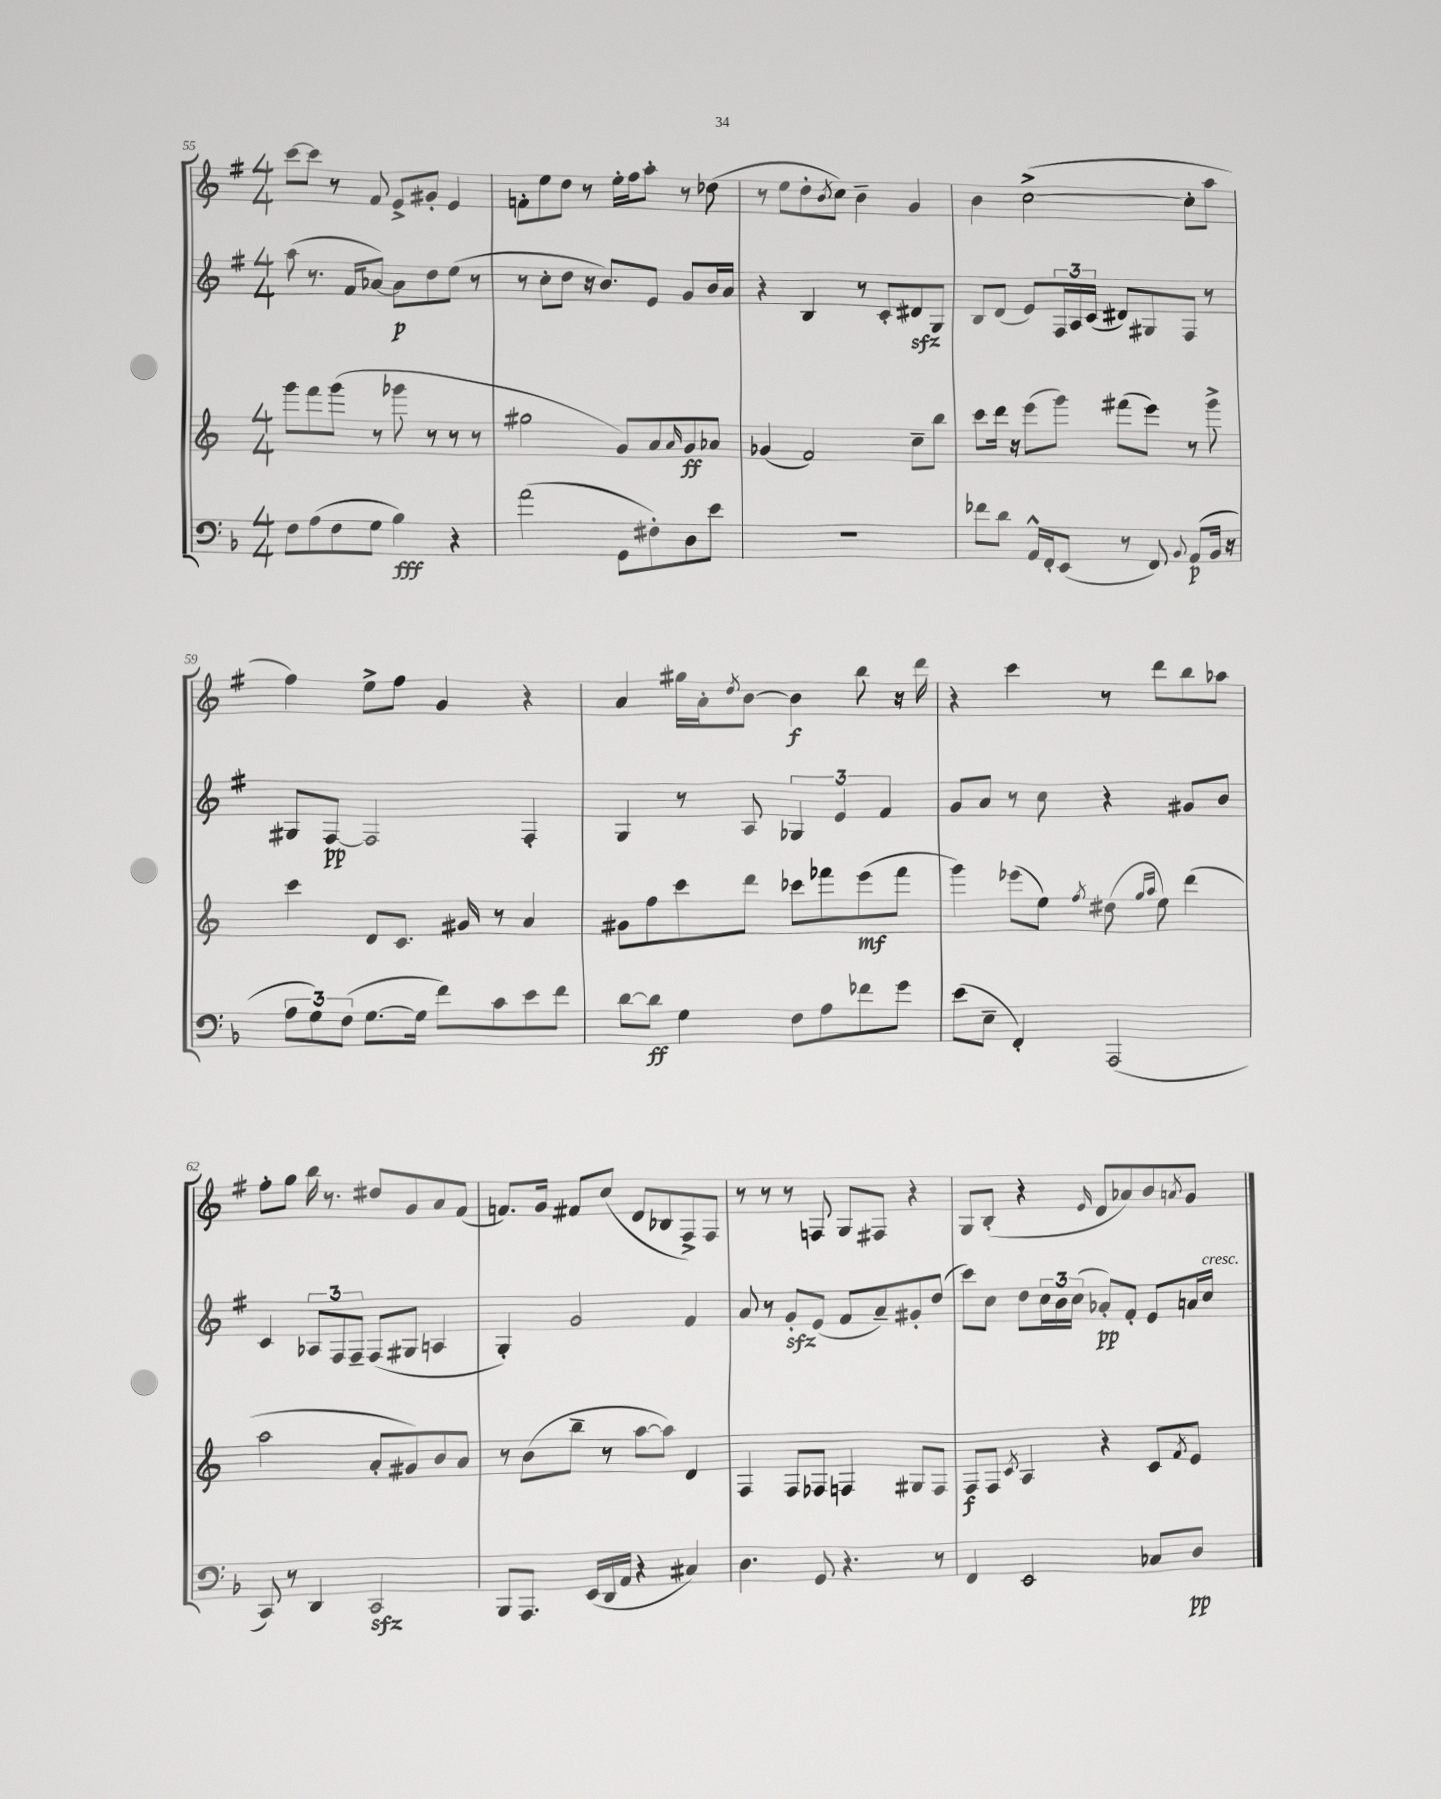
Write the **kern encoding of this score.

**kern	**dynam	**kern	**dynam	**kern	**dynam	**kern	**dynam
*part4	*part4	*part3	*part3	*part2	*part2	*part1	*part1
*staff4	*staff4	*staff3	*staff3	*staff2	*staff2	*staff1	*staff1
*clefF4	*	*clefG2	*	*clefG2	*	*clefG2	*
*k[b-]	*	*k[]	*	*k[f#]	*	*k[f#]	*
*M4/4	*	*M4/4	*	*M4/4	*	*M4/4	*
=55	=55	=55	=55	=55	=55	=55	=55
8F\L	.	8ggg\L	.	(8aa\	.	[8ccc\L	.
(8A\	.	8fff\	.	8.r	.	8ccc\J]	.
8F\	.	(8ggg\J	.	.	.	8r	.
.	.	.	.	16f#/KL	.	.	.
8G\J	.	8r	.	[8a-X/J)	.	8f#/	.
4B-\)	fff	8ggg-X\	.	8a-\L]	p	8e^/L	.
.	.	8r	.	8dd\	.	8g#X'/J	.
4r	.	8r	.	(8ee\J	.	4e/	.
.	.	8r	.	8r	.	.	.
=56	=56	=56	=56	=56	=56	=56	=56
(2a\	.	2gg#X\	.	8r	.	8fn'\L	.
.	.	.	.	8cc'\L	.	8ee\	.
.	.	.	.	8dd\J	.	8dd\J	.
.	.	.	.	16r	.	8r	.
.	.	.	.	8.b/L)	.	.	.
8GG\L	.	8g/L)	.	.	.	16ee'\LL	.
.	.	.	.	.	.	16ff#\J	.
8F#X'\)	.	8a/	.	8e/J	.	8aa'\J	.
.	.	16qqa/	.	.	.	.	.
8D\	.	8g/	ff	8g/L	.	8r	.
8e\J	.	8a-X/J	.	16b/L	.	(8dd-X\	.
.	.	.	.	16a/JJ	.	.	.
=57	=57	=57	=57	=57	=57	=57	=57
1r	.	(4g-X/	.	4r	.	8r	.
.	.	.	.	.	.	8ee\L	.
.	.	2f/)	.	4B/	.	8dd'\	.
.	.	.	.	.	.	8qb/	.
.	.	.	.	.	.	8cc\J)	.
.	.	.	.	8r	.	4b~\	.
.	.	.	.	8c'/L	.	.	.
.	.	8cc~\L	.	8d#Xzz/	.	4g/	.
.	.	8bb\J	.	8G/J	.	.	.
=58	=58	=58	=58	=58	=58	=58	=58
8f-X\L	.	8ccc\L	.	8B/L	.	4b\	.
8d\J	.	16ddd\Jk	.	(8d/J	.	.	.
.	.	16r	.	.	.	.	.
16AA^^/LL	.	(8eee\L	.	8e/L)	.	([2cc^\	.
16FF'/J	.	.	.	.	.	.	.
(8EE/J	.	8ggg\J)	.	24F#/L	.	.	.
.	.	.	.	24A/	.	.	.
.	.	.	.	(24c/JJ	.	.	.
8r	.	(8fff#X\L	.	8d#X/L)	.	.	.
8FF/)	.	8eee\J)	.	8G#X/	.	.	.
8qqBB-/	.	.	.	.	.	.	.
(8AA/L	p	8r	.	8F#/J	.	8cc'\L]	.
16BB-/Jk	.	8ggg^\	.	8r	.	8aa\J	.
16r	.	.	.	.	.	.	.
!!LO:LB:g=z
=59	=59	=59	=59	=59	=59	=59	=59
12A\L	.	4ccc\	.	8G#X/L	.	4ff#\)	.
12G\)	.	.	.	.	.	.	.
.	.	.	.	[8F#/J	pp	.	.
(12F\J	.	.	.	.	.	.	.
[8.G\L	.	8d/L	.	2F#/]	.	8ee^\L	.
.	.	8.c/J	.	.	.	8ff#\J	.
16G\Jk]	.	.	.	.	.	.	.
8f\L)	.	.	.	.	.	4g/	.
.	.	16g#X/	.	.	.	.	.
8c\	.	8r	.	.	.	.	.
8e\	.	4a/	.	4F#'/	.	4r	.
8f\J	.	.	.	.	.	.	.
=60	=60	=60	=60	=60	=60	=60	=60
[8d\L	.	8g#X\L	.	4G/	.	4a/	.
8d\J]	ff	8ff\	.	.	.	.	.
4G\	.	8ccc\	.	8r	.	16gg#X\LL	.
.	.	.	.	.	.	16a'\J	.
.	.	.	.	.	.	8qdd/	.
.	.	8ddd\J	.	8A/	.	[8b\J	.
8F\L	.	8ccc-X\L	.	6G-X/	.	4b\]	f
8A\	.	8fff-X\	.	.	.	.	.
.	.	.	.	6e/	.	.	.
8f-X\	.	(8eee\	mf	.	.	8bb\	.
.	.	.	.	6f#/	.	.	.
8g\J	.	8fff-\J	.	.	.	16r	.
.	.	.	.	.	.	16ddd\	.
=61	=61	=61	=61	=61	=61	=61	=61
(8e\L	.	4ggg\)	.	8g/L	.	4r	.
8E~\J	.	.	.	8a/J	.	.	.
4FF'/)	.	(8eee-X\L	.	8r	.	4ccc\	.
.	.	8ee\J)	.	8cc\	.	.	.
.	.	8qff/	.	.	.	.	.
(2AAA/	.	(8dd#X\	.	4r	.	8r	.
.	.	16qqgg/LL	.	.	.	.	.
.	.	16qqaa/JJ	.	.	.	.	.
.	.	8ee\)	.	.	.	8ddd\L	.
.	.	(4ddd\	.	8g#X/L	.	8bb\	.
.	.	.	.	8b/J	.	8aa-X\J	.
!!LO:LB:g=z
=62	=62	=62	=62	=62	=62	=62	=62
8CC/)	.	2aa\	.	4c/	.	8ff#'\L	.
8r	.	.	.	.	.	8gg\J	.
4DD/	.	.	.	12A-X/L	.	16bb\	.
.	.	.	.	.	.	8.r	.
.	.	.	.	12F#/	.	.	.
.	.	.	.	12F#~/J	.	.	.
2CCzz/	.	8a'/L	.	(8F#/L	.	8dd#X/L	.
.	.	8g#X/)	.	8G#X/J	.	8g/	.
.	.	8b/	.	4An/	.	8a/	.
.	.	8a/J	.	.	.	(8f#/J	.
=63	=63	=63	=63	=63	=63	=63	=63
8BBB-/L	.	8r	.	4G'/)	.	8.fn/L)	.
8.AAA/J	.	(8b\L	.	.	.	.	.
.	.	.	.	.	.	16g/Jk	.
.	.	8bb~\J	.	2g/	.	8f#X/L	.
(16EE/LL	.	.	.	.	.	.	.
16DD/	.	8r	.	.	.	(8cc/J	.
16AA/JJ	.	.	.	.	.	.	.
4r	.	[8aa\L	.	.	.	8d/L	.
.	.	8aa\J])	.	.	.	8B-X/	.
4C#X/)	.	4d/	.	4f#/	.	8F#^/)	.
.	.	.	.	.	.	8F#/J	.
=64	=64	=64	=64	=64	=64	=64	=64
4.D\	.	4F/	.	8a/	.	8r	.
.	.	.	.	8r	.	8r	.
.	.	8F/L	.	8gzz'/L	.	8r	.
8GG/	.	8F-X/J	.	(8e/J	.	8Fn/	.
4.r	.	4Fn/	.	8f#/L	.	8G/L	.
.	.	.	.	8a~/)	.	8F#X/J	.
.	.	8G#X/L	.	8g#X'/	.	4r	.
8r	.	8F/J	.	(8dd/J	.	.	.
=65	=65	=65	=65	=65	=65	=65	=65
4FF/	.	8F/L	f	8ccc\L)	.	8G/L	.
.	.	8F/J	.	8cc\J	.	(8B'/J	.
.	.	8qc/	.	.	.	.	.
2EE/	.	4A/	.	8dd\L	.	4r	.
.	.	.	.	24cc\L	.	.	.
.	.	.	.	24b\	.	.	.
.	.	.	.	(24cc\JJ	.	.	.
.	.	.	.	.	.	16qqe/	.
.	.	4r	.	8a-X'/L)	pp	8d/L	.
.	.	.	.	8f#'/J	.	8a-X/)	.
8C-X/L	.	8c/L	.	8e/L	.	8b/	.
.	.	8qf/	.	.	.	8qan/	.
8D/J	pp	8e/J	.	16an/L	.	8g/J	.
!	!	!	!	!LO:TX:a:i:t=cresc.	!	!	!
.	.	.	.	16cc/JJ	.	.	.
==	==	==	==	==	==	==	==
*-	*-	*-	*-	*-	*-	*-	*-
